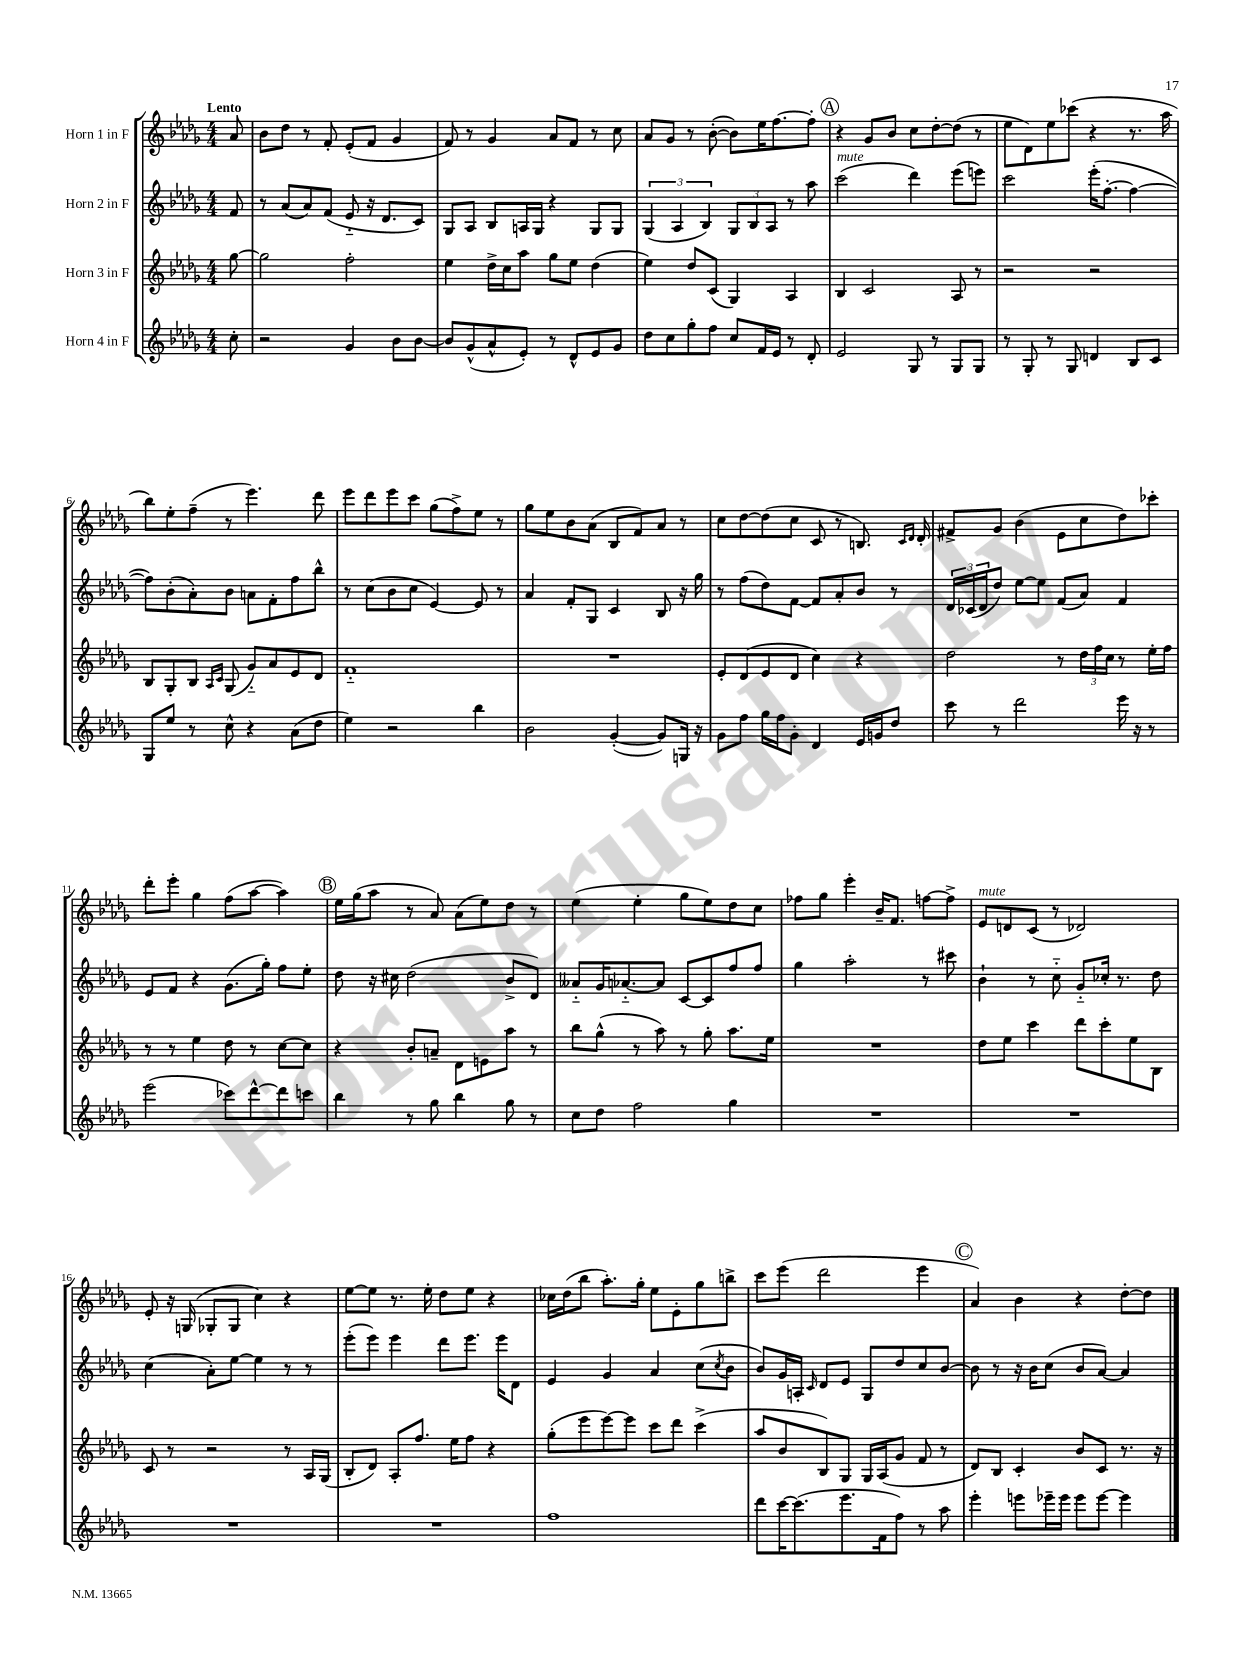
<<
\new StaffGroup <<
\new Staff = "s0" \with { instrumentName = "Horn 1 in F" } {
    \clef treble \key des \major \numericTimeSignature \time 4/4 \partial 8 \tempo "Lento"
    aes'8 |
    bes'8 des''8 r8 f'8-. ees'8-.( f'8 ges'4 |
    f'8) r8 ges'4 aes'8 f'8 r8 c''8 |
    aes'8 ges'8 r8 bes'8~-.( bes'8) ees''16 f''8.~ f''8-. |
    \mark \markup { \circle "A" } r4 ges'8 bes'8 c''8 des''8~-. des''8( r8 |
    ees''8 des'8) ees''8 ces'''8( r4 r8. aes''16 |
    bes''8) ees''8-. f''8--( r8 ees'''4.) des'''8 |
    ees'''8 des'''8 ees'''8 c'''8 ges''8( f''8->) ees''8 r8 |
    ges''8 ees''8 bes'8 aes'8( bes8 f'8) aes'8 r8 |
    c''8 des''8~ des''8( c''8 c'8 r8 b8.) \grace { c'16 des'16 } des'16-. |
    fis'8-> ges'8 bes'4( ees'8 c''8 des''8) ces'''8-. |
    des'''8-. ees'''8-. ges''4 f''8( aes''8~ aes''4) |
    \mark \markup { \circle "B" } ees''16 ges''16( aes''8 r8 aes'8) aes'8( ees''8) des''8 r8 |
    ees''4( ees''4-. ges''8 ees''8) des''8 c''8 |
    fes''8 ges''8 ees'''4-. bes'16-- f'8. f''8~ f''8-> |
    ees'8^\markup { \italic "mute" } d'8 c'8( r8 des'2) |
    ees'8-. r16 g16( ges8-. ges8 c''4) r4 |
    ees''8~ ees''8 r8. ees''16-. des''8 ees''8 r4 |
    ces''16 des''16( bes''8 aes''8.-.) ges''16-. ees''8 ees'8-. ges''8 b''8-> |
    c'''8 ees'''8( des'''2 ees'''4 |
    \mark \markup { \circle "C" } aes'4) bes'4 r4 des''8~-. des''8 \bar "|." |
}
\new Staff = "s1" \with { instrumentName = "Horn 2 in F" } {
    \clef treble \key des \major \numericTimeSignature \time 4/4 \partial 8
    f'8 |
    r8 aes'8( aes'8) f'8( ees'8-_ r16 des'8. c'8) |
    ges8 aes8 bes8 a16 ges16 r4 ges8 ges8 |
    \tuplet 3/2 { ges4( aes4 bes4) } \tuplet 3/2 { ges8 bes8 aes8 } r8 aes''8 |
    \mark \markup { \circle "A" } c'''2^\markup { \italic "mute" }( des'''4) ees'''8( e'''8) |
    c'''2 ees'''16-.( f''8.~-. f''4~ |
    f''8) bes'8-.( aes'8-.) bes'8 a'8 f'8-. f''8 bes''8-^ |
    r8 c''8( bes'8 c''8 ees'4~) ees'8 r8 |
    aes'4 f'8-. ges8 c'4 bes8 r16 ges''16 |
    r8 f''8( des''8) f'8~ f'8 aes'8-. bes'8 r8 |
    \tuplet 3/2 { des'16 ces'16( des'16 } des''8) ees''8~ ees''8 f'8( aes'8) f'4 |
    ees'8 f'8 r4 ges'8.( ges''16-.) f''8 ees''8-. |
    \mark \markup { \circle "B" } des''8 r16 cis''16 des''2( bes'8-> des'8) |
    aeses'8-_ ges'16 aes'8.~-_ aes'8 c'8~ c'8 f''8 f''8 |
    ges''4 aes''2-. r8 cis'''8 |
    bes'4-! r8 c''8-_ ges'8-_ ces''16-. r8. des''8 |
    c''4( aes'8-.) ees''8~ ees''4 r8 r8 |
    ees'''8-.( ees'''8) ees'''4 des'''8 ees'''8. ees'''16 des'8 |
    ees'4 ges'4 aes'4 c''8( \acciaccatura { c''8 } bes'8 |
    bes'8) ges'16 a16-. \grace { c'16 } des'8 ees'8 ges8 des''8 c''8 bes'8~ |
    \mark \markup { \circle "C" } bes'8 r8 r16 bes'16 c''8( bes'8 aes'8~) aes'4 \bar "|." |
}
\new Staff = "s2" \with { instrumentName = "Horn 3 in F" } {
    \clef treble \key des \major \numericTimeSignature \time 4/4 \partial 8
    ges''8~ |
    ges''2 f''2-. |
    ees''4 des''16-> c''16 aes''8 ges''8 ees''8 des''4( |
    ees''4) des''8 c'8( ges4) aes4 |
    \mark \markup { \circle "A" } bes4 c'2 aes8 r8 |
    r2 r2 |
    bes8 ges8-. bes8 \grace { aes16 c'16 } ges8( ges'8-_) aes'8 ees'8 des'8 |
    f'1-_ |
    R1 |
    ees'8-. des'8( ees'8 des'8 c''4) r4 |
    des''2 r8 \tuplet 3/2 { des''16 f''16 c''16 } r8 ees''16-. f''16 |
    r8 r8 ees''4 des''8 r8 c''8~ c''8 |
    \mark \markup { \circle "B" } r4 bes'8-. a'8-- des'8 e'8 aes''8 r8 |
    bes''8 ges''8-^( r8 aes''8) r8 ges''8-. aes''8. ees''16 |
    R1 |
    des''8 ees''8 c'''4 des'''8 c'''8-. ees''8 bes8 |
    c'8 r8 r2 r8 aes16 ges16( |
    bes8-. des'8) aes8-. f''8. ees''16 f''8 r4 |
    ges''8-.( ees'''8 ees'''8~) ees'''8 c'''8 des'''8 c'''4->( |
    aes''8 bes'8 bes8) ges8 ges16 aes16( ges'8 f'8 r8 |
    \mark \markup { \circle "C" } des'8) bes8 c'4-. bes'8 c'8 r8. r16 \bar "|." |
}
\new Staff = "s3" \with { instrumentName = "Horn 4 in F" } {
    \clef treble \key des \major \numericTimeSignature \time 4/4 \partial 8
    c''8-. |
    r2 ges'4 bes'8 bes'8~ |
    bes'8 ges'8-^( aes'8-^ ees'8-.) r8 des'8-^ ees'8 ges'8 |
    des''8 c''8 ges''8-. f''8 c''8 f'16 ees'16 r8 des'8-. |
    \mark \markup { \circle "A" } ees'2 ges8 r8 ges8 ges8 |
    r8 ges8-. r8 ges8 d'4 bes8 c'8 |
    ges8 ees''8 r8 c''8-^ r4 aes'8( des''8 |
    ees''4) r2 bes''4 |
    bes'2 ges'4~-.( ges'8) g16 r16 |
    ges'8 f''8 ges''16 f''16 ges'8-. des'4 ees'16 g'16 des''8 |
    c'''8 r8 des'''2 ees'''16 r16 r8 |
    ees'''2( ces'''8) des'''8~-^ des'''8 c'''8 |
    \mark \markup { \circle "B" } bes''4 r8 ges''8 bes''4 ges''8 r8 |
    c''8 des''8 f''2 ges''4 |
    R1 |
    R1 |
    R1 |
    R1 |
    f''1 |
    des'''8 c'''16~ c'''8.( ees'''8. f'16 f''8) r8 aes''8 |
    \mark \markup { \circle "C" } ees'''4-. e'''8 ees'''16-- ees'''16 ees'''8 ees'''8~ ees'''4 \bar "|." |
}
>>
>>
